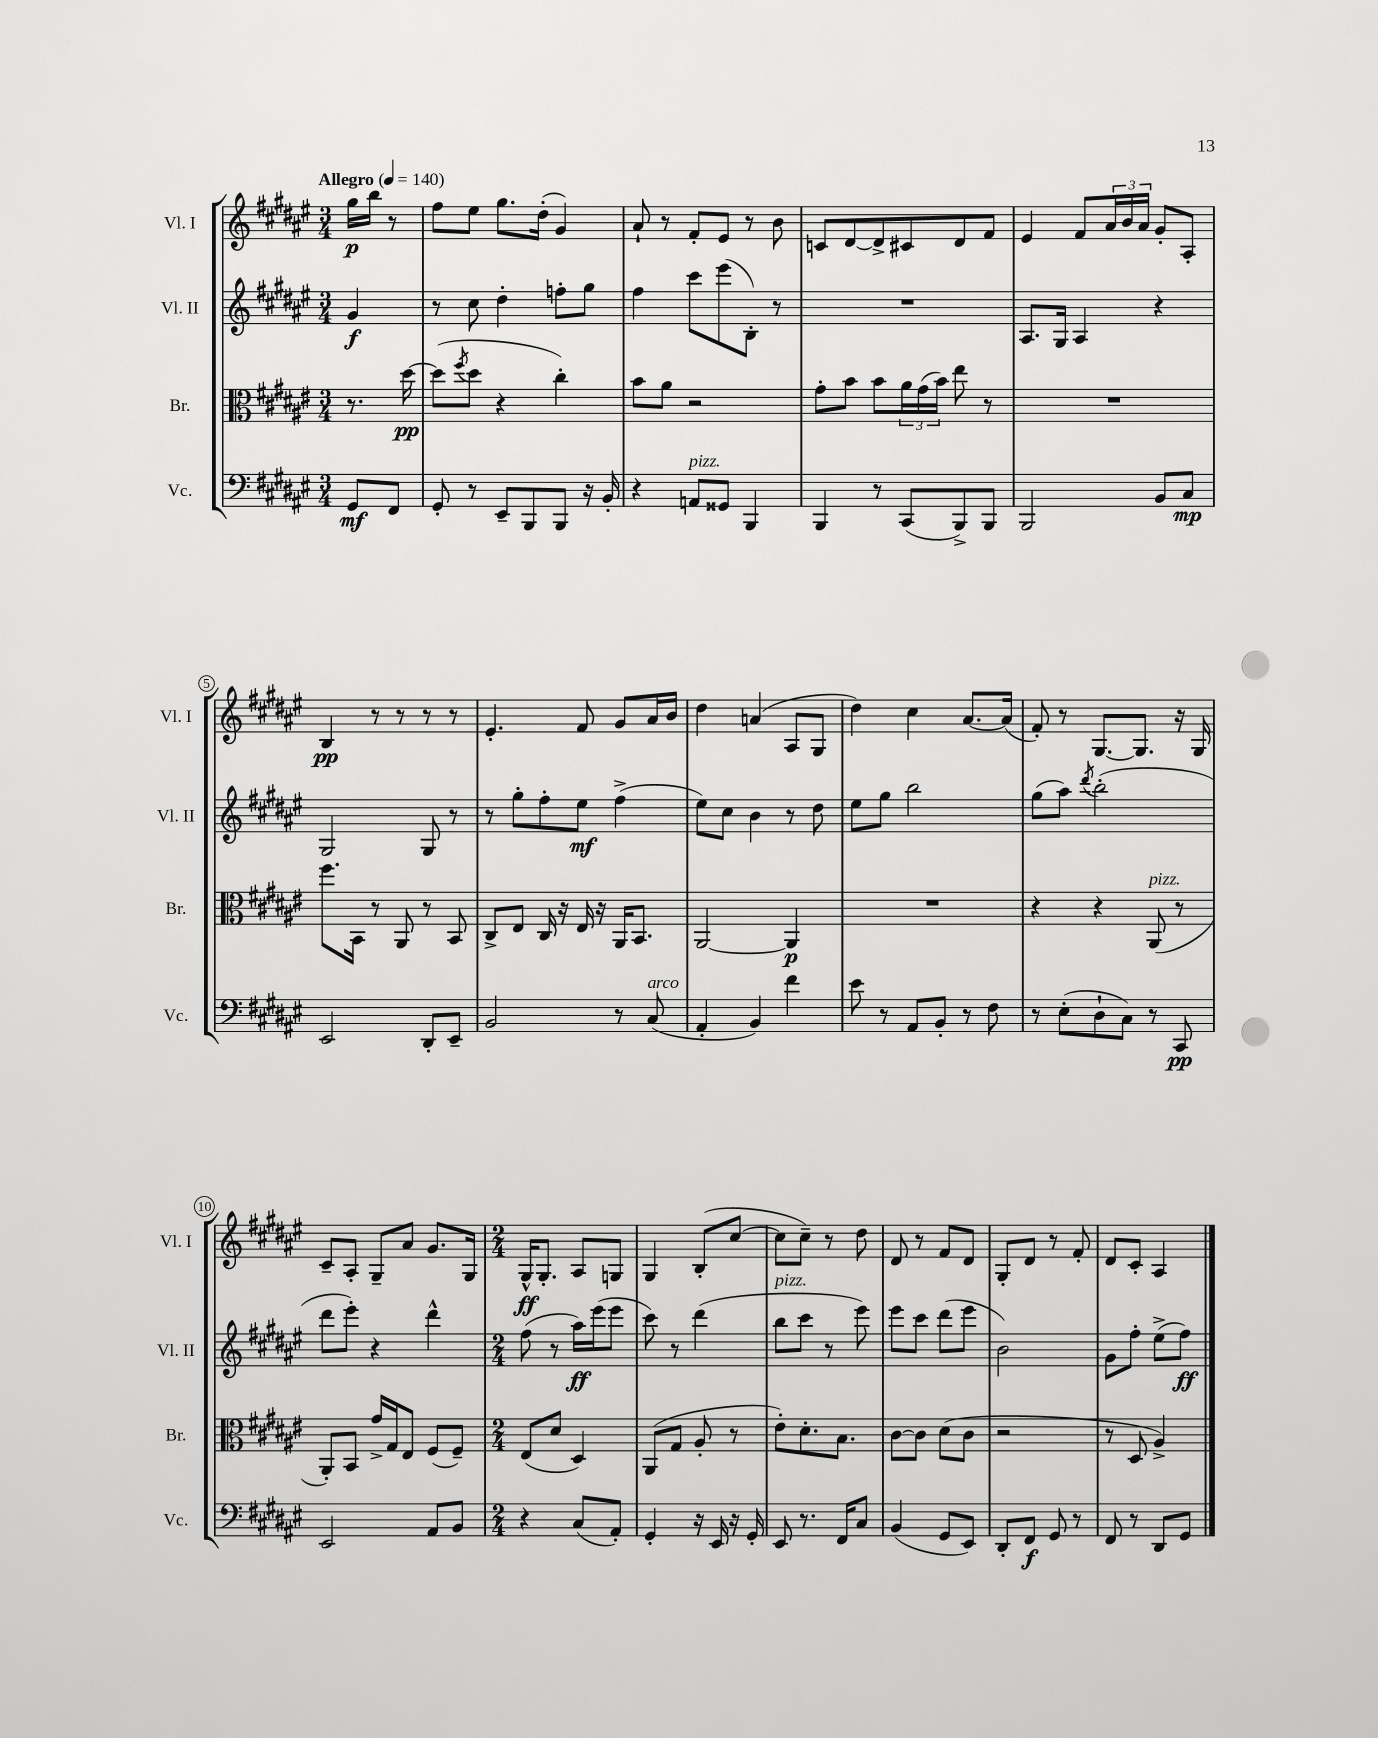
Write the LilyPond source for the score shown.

<<
\new StaffGroup <<
\new Staff = "s0" \with { instrumentName = "Vl. I" shortInstrumentName = "Vl. I" } {
    \clef treble \key fis \major \numericTimeSignature \time 3/4 \partial 4 \tempo "Allegro" 4 = 140
    gis''16\p b''16 r8 |
    fis''8 eis''8 gis''8. dis''16-.( gis'4) |
    ais'8-! r8 fis'8-. eis'8 r8 b'8 |
    c'8 dis'8~ dis'8-> cis'8 dis'8 fis'8 |
    eis'4 fis'8 \tuplet 3/2 { ais'16 b'16 ais'16 } gis'8-. ais8-. |
    b4\pp r8 r8 r8 r8 |
    eis'4.-. fis'8 gis'8 ais'16 b'16 |
    dis''4 a'4( ais8 gis8 |
    dis''4) cis''4 ais'8.~ ais'16( |
    fis'8-.) r8 gis8.~ gis8. r16 gis16 |
    cis'8-- ais8-. gis8-- ais'8 gis'8. gis16 |
    \numericTimeSignature \time 2/4 gis16-^\ff gis8.-. ais8 g8 |
    gis4 b8-.( cis''8~ |
    cis''8 cis''8--) r8 dis''8 |
    dis'8 r8 fis'8 dis'8 |
    gis8-. dis'8 r8 fis'8-. |
    dis'8 cis'8-. ais4 \bar "|." |
}
\new Staff = "s1" \with { instrumentName = "Vl. II" shortInstrumentName = "Vl. II" } {
    \clef treble \key fis \major \numericTimeSignature \time 3/4 \partial 4
    gis'4\f |
    r8 cis''8 dis''4-. f''8-. gis''8 |
    fis''4 cis'''8 eis'''8( b8-.) r8 |
    R2. |
    ais8. gis16 ais4 r4 |
    gis2 gis8 r8 |
    r8 gis''8-. fis''8-. eis''8\mf fis''4->( |
    eis''8) cis''8 b'4 r8 dis''8 |
    eis''8 gis''8 b''2 |
    gis''8( ais''8) \acciaccatura { dis'''8 } b''2-.( |
    dis'''8 eis'''8-.) r4 dis'''4-^ |
    \numericTimeSignature \time 2/4 fis''8( r8 ais''16\ff) eis'''16( eis'''8 |
    cis'''8) r8 dis'''4( |
    b''8^\markup { \italic "pizz." } cis'''8 r8 eis'''8) |
    eis'''8 cis'''8 dis'''8( eis'''8 |
    b'2) |
    gis'8 fis''8-. eis''8->( fis''8\ff) \bar "|." |
}
\new Staff = "s2" \with { instrumentName = "Br." shortInstrumentName = "Br." } {
    \clef alto \key fis \major \numericTimeSignature \time 3/4 \partial 4
    r8. dis''16~\pp |
    dis''8( \acciaccatura { fis''8 } dis''8 r4 cis''4-.) |
    b'8 ais'8 r2 |
    gis'8-. b'8 b'8 \tuplet 3/2 { ais'16 gis'16( b'16) } eis''8 r8 |
    R2. |
    fis''8. b,16 r8 ais,8 r8 b,8 |
    cis8-> eis8 cis16 r16 eis16 r16 ais,16 b,8. |
    ais,2~ ais,4\p |
    R2. |
    r4 r4 ais,8^\markup { \italic "pizz." }( r8 |
    ais,8-.) b,8 gis'16-> gis16 eis8 fis8( fis8--) |
    \numericTimeSignature \time 2/4 eis8( dis'8 dis4) |
    ais,8( gis8 ais8-. r8 |
    eis'8-.) dis'8.-. b8. |
    cis'8~ cis'8 dis'8( cis'8 |
    r2 |
    r8 dis8 ais4->) \bar "|." |
}
\new Staff = "s3" \with { instrumentName = "Vc." shortInstrumentName = "Vc." } {
    \clef bass \key fis \major \numericTimeSignature \time 3/4 \partial 4
    gis,8\mf fis,8 |
    gis,8-. r8 eis,8-- b,,8 b,,8 r16 b,16-. |
    r4 a,8^\markup { \italic "pizz." } gisis,8 b,,4 |
    b,,4 r8 cis,8( b,,8->) b,,8 |
    b,,2 b,8 cis8\mp |
    eis,2 dis,8-. eis,8-- |
    b,2 r8 cis8^\markup { \italic "arco" }( |
    ais,4-. b,4) fis'4 |
    eis'8 r8 ais,8 b,8-. r8 fis8 |
    r8 eis8-.( dis8-! cis8) r8 cis,8\pp |
    eis,2 ais,8 b,8 |
    \numericTimeSignature \time 2/4 r4 cis8( ais,8-.) |
    gis,4-. r16 eis,16 r16 gis,16-. |
    eis,8 r8. fis,16 cis8 |
    b,4( gis,8 eis,8) |
    dis,8-. fis,8\f gis,8 r8 |
    fis,8 r8 dis,8 gis,8 \bar "|." |
}
>>
>>
\layout { \context { \Score \override BarNumber.stencil = #(make-stencil-circler 0.1 0.3 ly:text-interface::print) } }
